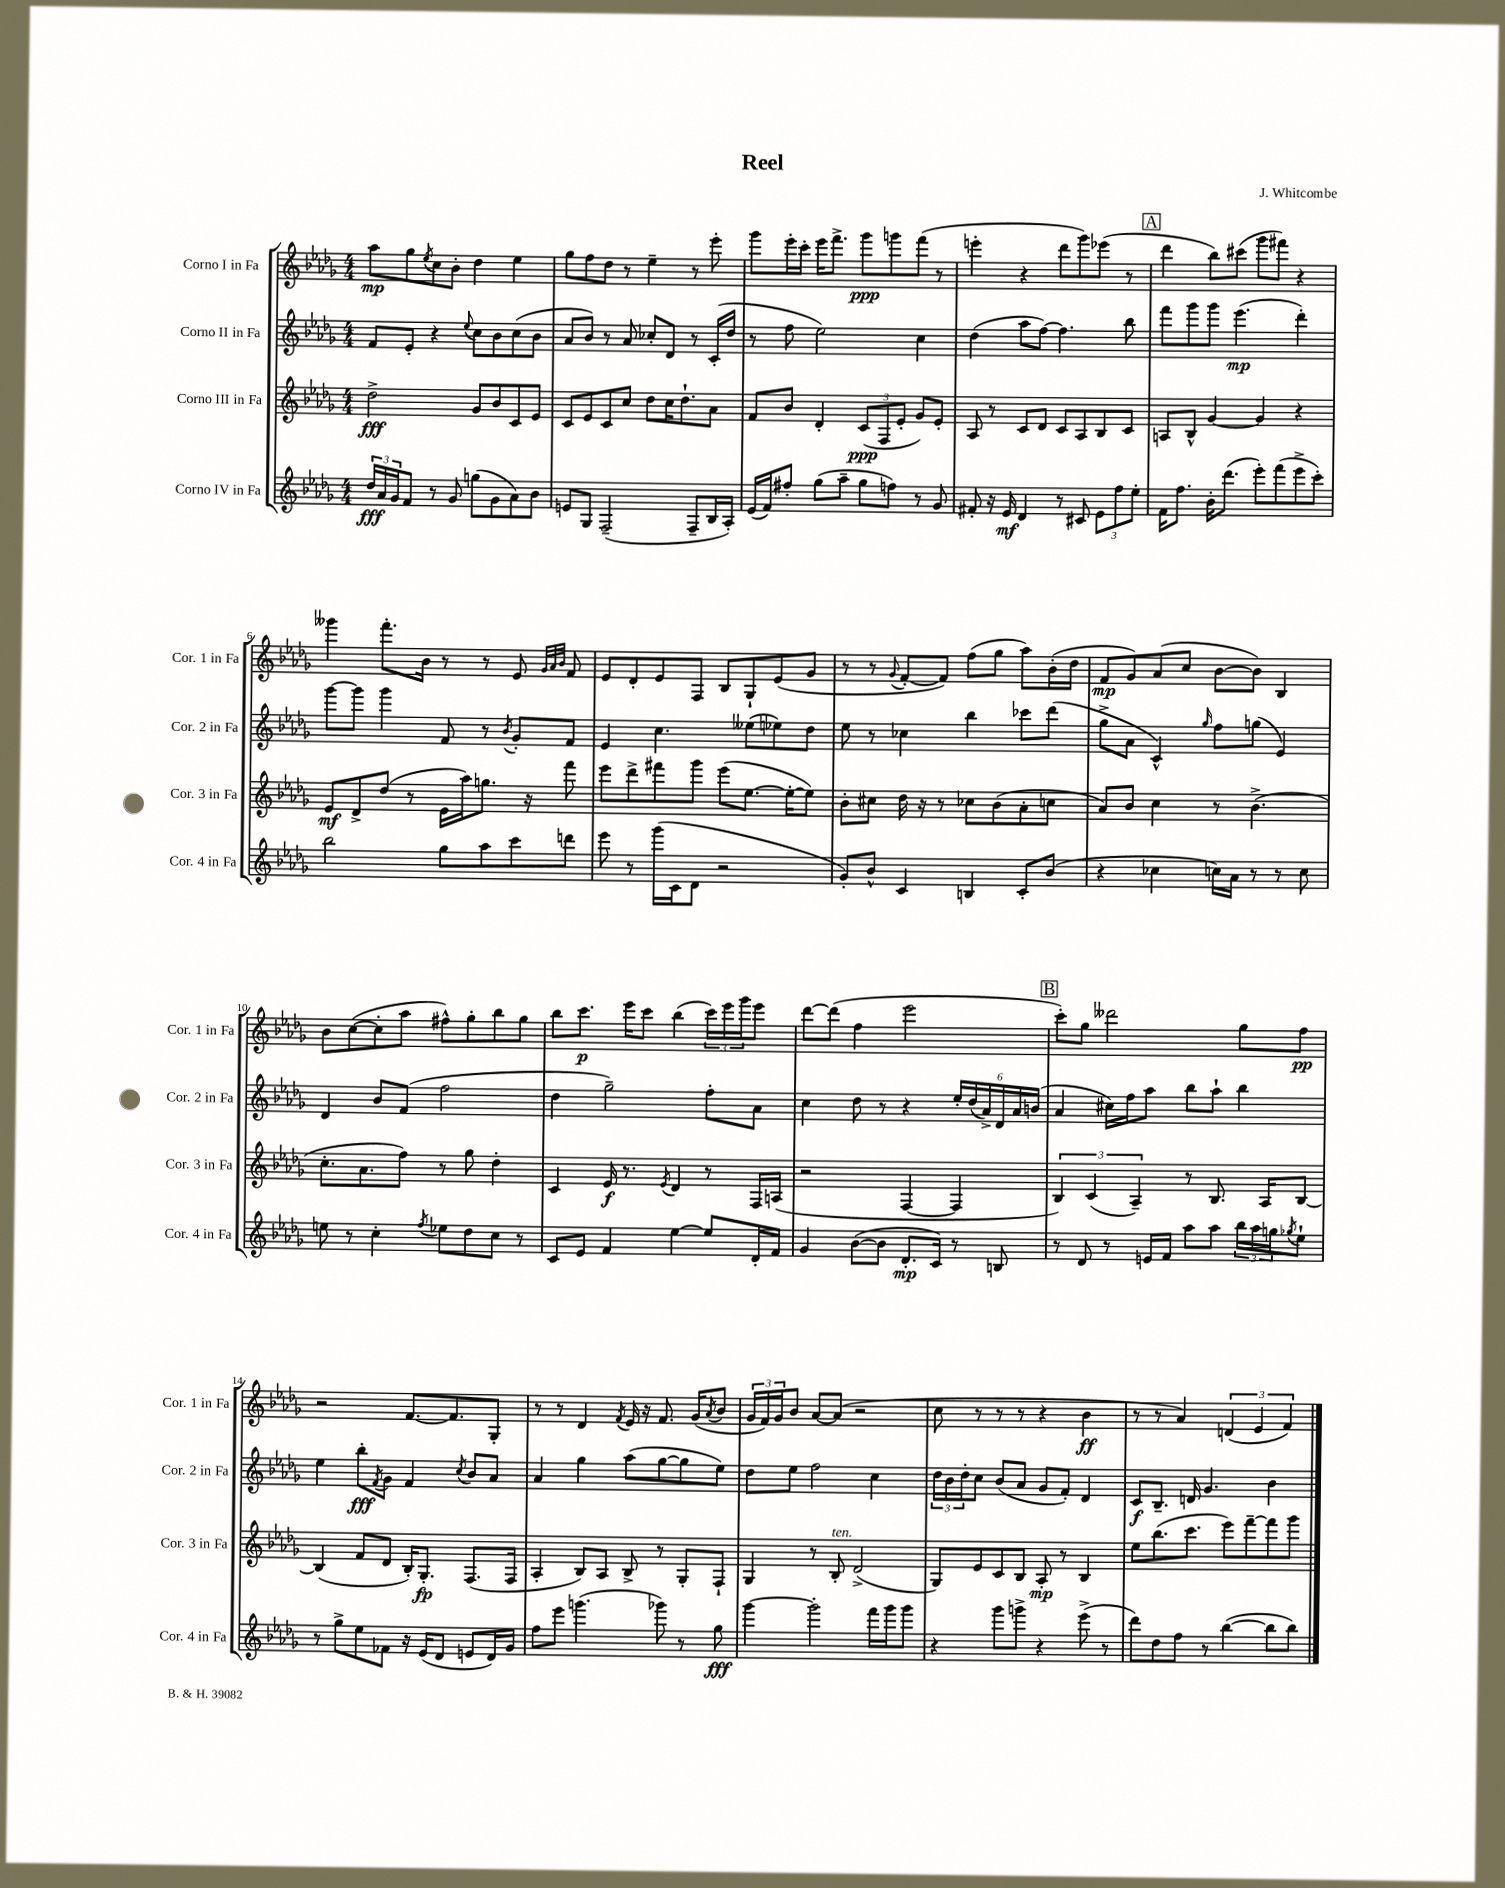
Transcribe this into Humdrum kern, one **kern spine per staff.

**kern	**dynam	**kern	**dynam	**kern	**dynam	**kern	**dynam
*part4	*part4	*part3	*part3	*part2	*part2	*part1	*part1
*staff4	*staff4	*staff3	*staff3	*staff2	*staff2	*staff1	*staff1
*I"Corno IV in Fa	*	*I"Corno III in Fa	*	*I"Corno II in Fa	*	*I"Corno I in Fa	*
*I'Cor. 4 in Fa	*	*I'Cor. 3 in Fa	*	*I'Cor. 2 in Fa	*	*I'Cor. 1 in Fa	*
*clefG2	*	*clefG2	*	*clefG2	*	*clefG2	*
*k[b-e-a-d-g-]	*	*k[b-e-a-d-g-]	*	*k[b-e-a-d-g-]	*	*k[b-e-a-d-g-]	*
*M4/4	*	*M4/4	*	*M4/4	*	*M4/4	*
=1	=1	=1	=1	=1	=1	=1	=1
24dd-/LL	fff	2dd-^\	fff	8f/L	.	8aa-\L	mp
24a-/	.	.	.	.	.	.	.
24g-/J	.	.	.	.	.	.	.
8f/J	.	.	.	8e-'/J	.	8gg-\	.
.	.	.	.	.	.	8qee-/	.
8r	.	.	.	4r	.	8cc\	.
8g-/	.	.	.	.	.	8b-'\J	.
.	.	.	.	8qqee-/	.	.	.
(8ggn\L	.	8g-/L	.	8cc\L	.	4dd-\	.
8g-\	.	8b-/	.	8b-\	.	.	.
8a-\)	.	8c/	.	(8cc\	.	4ee-\	.
8b-\J	.	8e-/J	.	8b-\J	.	.	.
=2	=2	=2	=2	=2	=2	=2	=2
8en/L	.	8c/L	.	8a-/L	.	8gg-\L	.
8G-/J	.	8e-/	.	8b-/J)	.	8ff\	.
(2F~/	.	8c/	.	8r	.	8dd-\J	.
.	.	8cc/J	.	8a-/	.	8r	.
.	.	8dd-\L	.	8cc-X'/L	.	4ee-~\	.
.	.	16cc\K	.	8d-/J	.	.	.
.	.	8.dd-`\	.	.	.	.	.
8F~/L	.	.	.	8r	.	8r	.
16B-/L	.	8a-\J	.	(16c'/LL	.	8eee-'\	.
16A-'/JJ)	.	.	.	16dd-/JJ	.	.	.
=3	=3	=3	=3	=3	=3	=3	=3
(16e-/LL	.	8f/L	.	8r	.	8ggg-\L	.
16f/J)	.	.	.	.	.	.	.
8ff#X'/J	.	8b-/J	.	8ff\	.	16eee-'\L	.
.	.	.	.	.	.	16ccc'\JJ	.
(8gg-\L	.	4d-'/	.	2ee-\)	.	16eee-\KL	.
.	.	.	.	.	.	8.fff^\J	.
8aa-~\J	.	.	.	.	.	.	.
8gg-\L	.	(12c/L	ppp	.	.	8ggg-\L	ppp
.	.	12F/	.	.	.	.	.
8ffn\J)	.	.	.	.	.	8gggn\	.
.	.	12e-'/J	.	.	.	.	.
8r	.	8g-/L)	.	4cc\	.	(8fff\J	.
8g-/	.	8e-'/J	.	.	.	8r	.
=4	=4	=4	=4	=4	=4	=4	=4
8f#X'/	.	8A-/	.	(4dd-\	.	4eeen'\	.
16r	.	8r	.	.	.	.	.
16e-/	mf	.	.	.	.	.	.
4d-/	.	8c/L	.	8aa-\L	.	4r	.
.	.	8d-/J	.	[8ff\J)	.	.	.
8r	.	8c/L	.	4.ff\]	.	8ddd-\L	.
8c#X/	.	8A-/	.	.	.	8ggg-\)	.
12e-\L	.	8B-/	.	.	.	(8eee-X\J	.
12ff\	.	.	.	.	.	.	.
.	.	8c/J	.	8bb-\	.	8r	.
12ee-'\J	.	.	.	.	.	.	.
!!LO:REH:place=s1:t=A
=5	=5	=5	=5	=5	=5	=5	=5
16f\KL	.	8An/L	.	8fff\L	.	4ddd-\	.
8.ff\J	.	.	.	.	.	.	.
.	.	8B-^^/J	.	8ggg-\	.	.	.
16b-'\KL	.	[4g-/	.	8ggg-\J	.	8bb-\L)	.
(8.ddd-\J	.	.	.	.	.	.	.
.	.	.	.	(4.eee-\	mp	(8ccc#X\J	.
8eee-'\L)	.	4g-/]	.	.	.	8ggg-\L	.
(8fff\	.	.	.	.	.	8fff#X\J)	.
8eee-^\	.	4r	.	4ddd-'\)	.	4r	.
8ccc'\J)	.	.	.	.	.	.	.
!!LO:LB:g=z
=6	=6	=6	=6	=6	=6	=6	=6
2bb-\	.	8e-/L	mf	[8ggg-\L	.	4ggg--X\	.
.	.	8d-^/	.	8ggg-\J]	.	.	.
.	.	(8dd-/J	.	4ggg-\	.	8.fff'\L	.
.	.	8r	.	.	.	.	.
.	.	.	.	.	.	16b-\Jk	.
8gg-\L	.	16e-\LL	.	8f/	.	8r	.
.	.	16aa-\J)	.	.	.	.	.
8aa-\	.	8.ggn\J	.	8r	.	8r	.
.	.	.	.	8qb-/	.	.	.
8ccc\	.	.	.	8g-'/L	.	8e-/	.
.	.	16r	.	.	.	.	.
.	.	.	.	.	.	32qqg-/LLL	.
.	.	.	.	.	.	32qqa-/	.
.	.	.	.	.	.	32qqb-/JJJ	.
8dddn\J	.	8fff\	.	8f/J	.	8f/	.
=7	=7	=7	=7	=7	=7	=7	=7
8eee-\	.	8eee-\L	.	4e-/	.	8e-/L	.
8r	.	8ddd-^\	.	.	.	8d-'/	.
(16ggg-\LL	.	8fff#X\	.	4.cc\	.	8e-/	.
16c\J	.	.	.	.	.	.	.
8d-\J	.	8ggg-\J	.	.	.	8F/J	.
2r	.	(8eee-\L	.	.	.	8B-/L	.
.	.	[8.ee-\J	.	(8ee--X\L	.	8G-`/	.
.	.	.	.	8ee-X\)	.	(8e-/	.
.	.	16ee-'\KL_	.	.	.	.	.
.	.	8ee-\J])	.	8dd-\J	.	8g-/J	.
=8	=8	=8	=8	=8	=8	=8	=8
8g-'/L)	.	8b-'\L	.	8ee-\	.	8r	.
8b-^^/J	.	8cc#X\J	.	8r	.	8r	.
.	.	.	.	.	.	8qqg-/	.
4c/	.	16dd-\	.	4cc-X\	.	[8f'/L	.
.	.	16r	.	.	.	.	.
.	.	8r	.	.	.	8f/J])	.
4Bn/	.	8cc-X\L	.	4bb-\	.	(8ff\L	.
.	.	(8b-\	.	.	.	8gg-\J	.
8c'/L	.	8a-'\	.	8ccc-X\L	.	8aa-\L)	.
(8b-/J	.	8ccn\J	.	(8ddd-\J	.	(16b-'\L	.
.	.	.	.	.	.	16dd-\JJ	.
=9	=9	=9	=9	=9	=9	=9	=9
4r	.	8a-/L)	.	8gg-^\L	.	8f/L	mp
.	.	8b-/J	.	8a-\J	.	8g-/)	.
4cc-X\	.	4cc\	.	4c^^/)	.	(8a-/	.
.	.	.	.	.	.	8cc/J	.
.	.	.	.	16qqgg-/	.	.	.
16ccn\LL)	.	8r	.	8ff\L	.	[8b-\L	.
16a-\JJ	.	.	.	.	.	.	.
8r	.	(4.b-^\	.	(8ggn\J	.	8b-\J])	.
8r	.	.	.	4e-/)	.	4B-/	.
8cc\	.	.	.	.	.	.	.
!!LO:LB:g=z
=10	=10	=10	=10	=10	=10	=10	=10
8een\	.	8.cc'\L	.	4d-/	.	8b-\L	.
8r	.	.	.	.	.	([8cc\	.
.	.	8.a-\	.	.	.	.	.
4cc'\	.	.	.	8b-/L	.	8cc'\]	.
.	.	8ff\J)	.	(8f/J	.	8aa-\J	.
8qff/	.	.	.	.	.	.	.
8ee-X\L	.	8r	.	2ff\	.	8ff#X^^\L)	.
8dd-\	.	8gg-\	.	.	.	8gg-'\	.
8cc\J	.	4dd-'\	.	.	.	8bb-\	.
8r	.	.	.	.	.	8gg-\J	.
=11	=11	=11	=11	=11	=11	=11	=11
8c/L	.	4c/	.	4dd-\	.	8bb-\L	.
8e-/J	.	.	.	.	.	8.ccc\J	p
4f/	.	16e-/	f	2gg-~\)	.	.	.
.	.	8.r	.	.	.	16eee-\KL	.
.	.	.	.	.	.	8ccc\J	.
.	.	8qe-/	.	.	.	.	.
[4ee-\	.	4d-/	.	.	.	(4bb-\	.
8ee-/L]	.	8r	.	8ff'\L	.	24ccc\LL)	.
.	.	.	.	.	.	24eee-\	.
.	.	.	.	.	.	24ggg-\J	.
16d-'/L	.	16F/LL	.	8a-\J	.	8eee-\J	.
16f/JJ	.	(16An/JJ	.	.	.	.	.
=12	=12	=12	=12	=12	=12	=12	=12
4g-/	.	2r	.	4cc\	.	[8ddd-\L	.
.	.	.	.	.	.	(8ddd-\J]	.
([8b-\L	.	.	.	8dd-\	.	4ff\	.
8b-\J]	.	.	.	8r	.	.	.
8.d-'/L	mp	[4F/	.	4r	.	2eee-\	.
16c/Jk)	.	.	.	.	.	.	.
8r	.	4F/]	.	24ee-'/LL	.	.	.
.	.	.	.	(24dd-/	.	.	.
.	.	.	.	24a-^/)	.	.	.
8Bn/	.	.	.	24d-/	.	.	.
.	.	.	.	24a-/	.	.	.
.	.	.	.	(24bn/JJ	.	.	.
!!LO:REH:place=s1:t=B
=13	=13	=13	=13	=13	=13	=13	=13
8r	.	6B-/)	.	4a-/	.	8ccc'\L)	.
8d-/	.	.	.	.	.	8gg-\J	.
.	.	(6c/	.	.	.	.	.
8r	.	.	.	16cc#X\LL)	.	2ddd--X\	.
.	.	.	.	16ff\J	.	.	.
.	.	6A-~/)	.	.	.	.	.
16en/LL	.	.	.	8aa-\J	.	.	.
16f/JJ	.	.	.	.	.	.	.
8aa-\L	.	8r	.	8bb-\L	.	.	.
8aa-\J	.	8.B-/	.	8aa-`\J	.	.	.
24bb-\LL	.	.	.	4bb-\	.	8gg-\L	.
24aa-\	.	.	.	.	.	.	.
.	.	16A-/KL	.	.	.	.	.
24ggn\J	.	.	.	.	.	.	.
8qgg-X/	.	.	.	.	.	.	.
8ee-`\J	.	[8B-/J	.	.	.	8ff\J	pp
!!LO:LB:g=z
=14	=14	=14	=14	=14	=14	=14	=14
8r	.	(4B-/]	.	4ee-\	.	2r	.
8gg-^\L	.	.	.	.	.	.	.
8ee-\	.	8f/L	.	8bb-'\L	fff	.	.
.	.	.	.	8qf/	.	.	.
8f-X\J	.	8d-/J	.	8g-\J	.	.	.
16r	.	16B-'/KL)	.	4f/	.	[8.f/L	.
(16e-/KL	.	8.G-'/J	fp	.	.	.	.
8d-/J	.	.	.	.	.	.	.
.	.	.	.	.	.	8.f/]	.
.	.	.	.	8qcc/	.	.	.
8en/L	.	(8.F/L	.	8b-/L	.	.	.
16d-/L)	.	.	.	8a-/J	.	8G-'/J	.
16g-/JJ	.	16F/Jk	.	.	.	.	.
=15	=15	=15	=15	=15	=15	=15	=15
8ff\L	.	4A-'/	.	4a-/	.	8r	.
8eee-\J	.	.	.	.	.	8r	.
(4.gggn\	.	8B-/L)	.	4gg-\	.	4d-/	.
.	.	8A-/J	.	.	.	.	.
.	.	.	.	.	.	8qf/	.
.	.	8B-^/	.	(8aa-\L	.	16e-/	.
.	.	.	.	.	.	16r	.
8ggg-X\)	.	8r	.	[8gg-\	.	8.f/	.
8r	.	8G-'/L	.	8gg-\]	.	.	.
.	.	.	.	.	.	(16g-/KL	.
.	.	.	.	.	.	8qa-/	.
8gg-\	fff	8F`/J	.	8ee-\J)	.	8b-/J	.
=16	=16	=16	=16	=16	=16	=16	=16
[4ggg-\	.	4G-/	.	8dd-\L	.	24g-/LL	.
.	.	.	.	.	.	24f/)	.
.	.	.	.	.	.	24g-/J	.
.	.	.	.	8ee-\J	.	8b-/J	.
2ggg-'\]	.	8r	.	2ff\	.	[8a-/L	.
!	!	!LO:TX:a:i:t=ten.	!	!	!	!	!
.	.	8B-'/	.	.	.	(8a-/J]	.
.	.	(2d-^/	.	.	.	2r	.
16fff\LL	.	.	.	4cc\	.	.	.
16ggg-\J	.	.	.	.	.	.	.
8ggg-\J	.	.	.	.	.	.	.
=17	=17	=17	=17	=17	=17	=17	=17
4r	.	8G-/L)	.	24dd-\LL	.	8cc\	.
.	.	.	.	24b-\	.	.	.
.	.	.	.	24dd-'\J	.	.	.
.	.	8e-/	.	8cc\J	.	8r	.
8ggg-\L	.	8c/	.	(8b-/L	.	8r	.
8gggn^\J	.	8B-/J	.	8a-/J	.	8r	.
4r	.	8A-'/	mp	8g-/L	.	4r	.
.	.	8r	.	8f'/J)	.	.	.
(8eee-^\	.	4B-/	.	4d-/	.	4b-\	ff
8r	.	.	.	.	.	.	.
=18	=18	=18	=18	=18	=18	=18	=18
8ddd-\L)	.	8ee-\L	.	8c/L	f	8r	.
8dd-\	.	(8.bb-\	.	8.B-~/J	.	8r	.
8ff\J	.	.	.	.	.	4a-/)	.
.	.	8.ccc\J	.	16dn/	.	.	.
8r	.	.	.	4.g-/	.	.	.
([4bb-\	.	8eee-\L)	.	.	.	(6dn/	.
.	.	[8fff~\	.	.	.	.	.
.	.	.	.	.	.	6e-/	.
8bb-\L]	.	8fff\]	.	4b-\	.	.	.
.	.	.	.	.	.	6f/)	.
8bb-\J)	.	8ggg-\J	.	.	.	.	.
==	==	==	==	==	==	==	==
*-	*-	*-	*-	*-	*-	*-	*-
